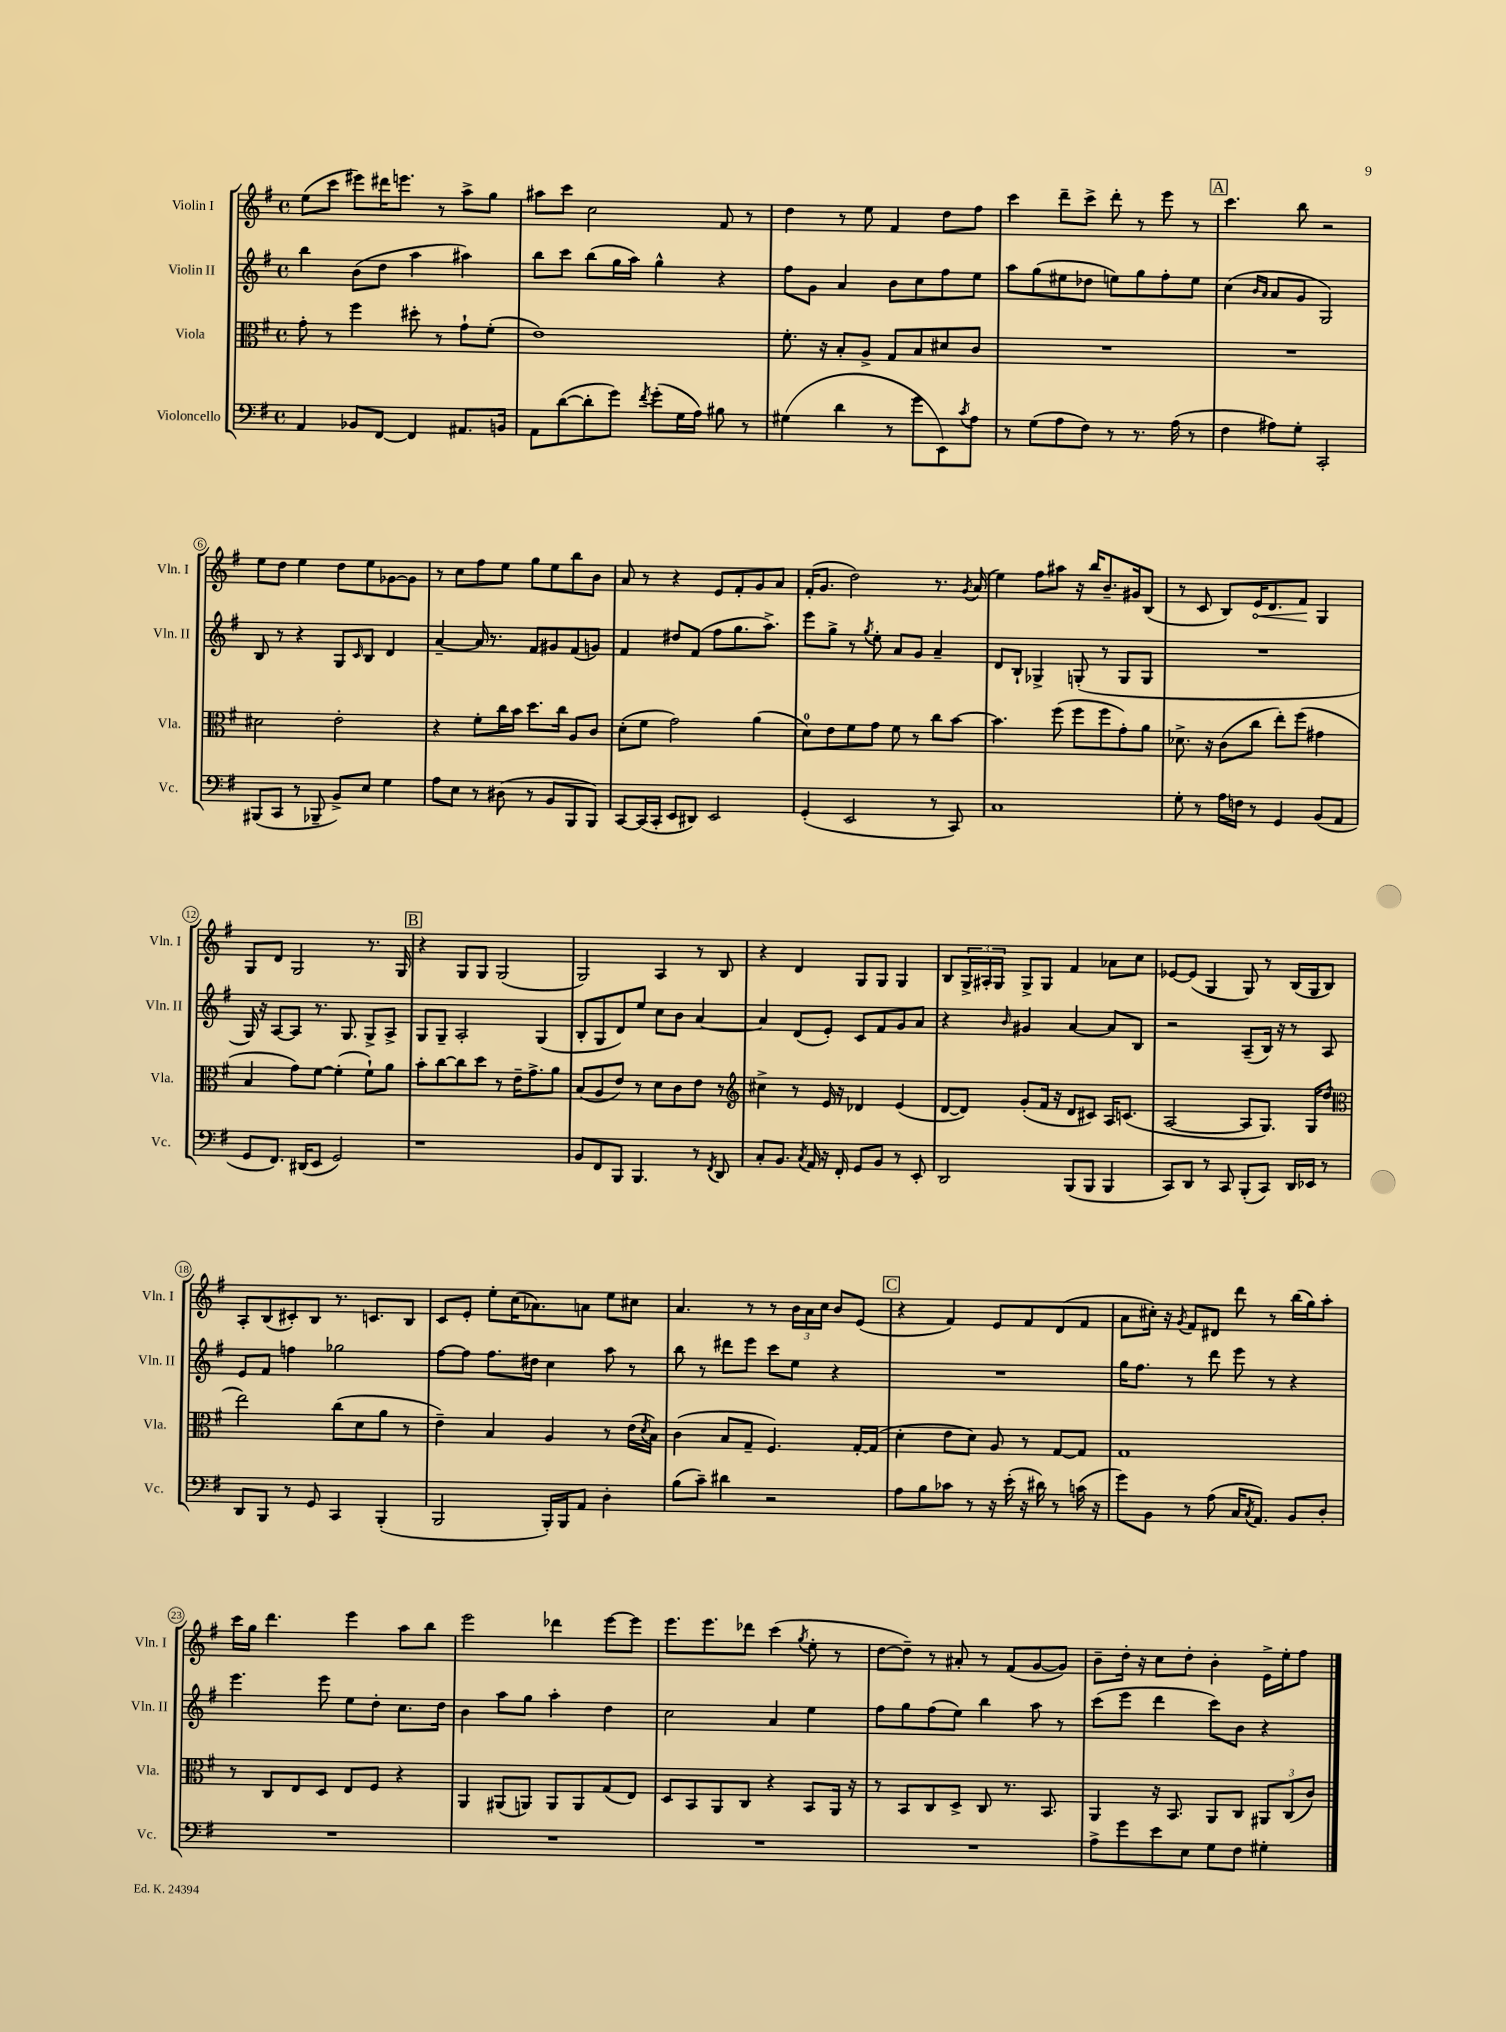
<<
\new StaffGroup <<
\new Staff = "s0" \with { instrumentName = "Violin I" shortInstrumentName = "Vln. I" } {
    \clef treble \key g \major \defaultTimeSignature \time 4/4
    e''8( c'''8 eis'''8) dis'''16 e'''8. r8 a''8-> g''8 |
    ais''8 c'''8 c''2 fis'8 r8 |
    d''4 r8 e''8 fis'4 d''8 fis''8 |
    c'''4 d'''8-- c'''8-> d'''8-. r8 e'''8 r8 |
    \mark \markup { \box "A" } c'''4. b''8 r2 |
    e''8 d''8 e''4 d''8 e''8 ges'8~ ges'8 |
    r8 c''8 fis''8 e''8 g''8 e''8 b''8 b'8 |
    a'8 r8 r4 e'8 fis'8-. g'8 a'8 |
    fis'16-.( g'8. d''2) r8. \acciaccatura { g'8 } a'16( |
    e''4) fis''8 ais''8 r16 b''16 b'8.-- gis'16 b8( |
    r8 c'8 b8) \once \override Hairpin.circled-tip = ##t e'16\< d'8. fis'8\! g4 |
    g8 d'8 g2 r8. g16 |
    \mark \markup { \box "B" } r4 g8 g8 g2( |
    g2) a4 r8 b8 |
    r4 d'4 g8 g8 g4 |
    b8 \tuplet 3/2 { g16-> ais16-. g16 } g8-> g8 fis'4 aes'8 c''8 |
    ees'8~ ees'8( g4 g8) r8 b16( g16 b8) |
    a8-. b8( cis'8-.) b8 r8. c'8. b8 |
    c'8 e'8-. e''8-. c''16( aes'8.) a'8 e''8 cis''8 |
    a'4. r8 r8 \tuplet 3/2 { b'16 a'16 c''16 } b'8 e'8( |
    \mark \markup { \box "C" } r4 fis'4) e'8 fis'8 d'8( fis'8 |
    a'8 cis''16-.) r16 \acciaccatura { g'8 } fis'8 dis'8 d'''8 r8 b''16( g''16) a''8-. |
    c'''16 g''16 d'''4. e'''4 a''8 b''8 |
    e'''2 des'''4 e'''8~ e'''8 |
    e'''8. e'''8. des'''8 c'''4( \acciaccatura { g''8 } e''8-. r8 |
    d''8~ d''8--) r8 ais'8-. r8 fis'8( g'8~ g'8) |
    b'8-- d''16-. r16 c''8 d''8-. b'4-. e'16-> e''16-. fis''8 \bar "|." |
}
\new Staff = "s1" \with { instrumentName = "Violin II" shortInstrumentName = "Vln. II" } {
    \clef treble \key g \major \defaultTimeSignature \time 4/4
    b''4 b'8( d''8 a''4 ais''4) |
    b''8 c'''8 b''8( g''16 a''16) g''4-^ r4 |
    fis''8 g'8 a'4 b'8 c''8 fis''8 e''8 |
    a''8 g''8( eis''8 des''8 e''8) g''8 fis''8-. e''8 |
    \mark \markup { \box "A" } c''4( \grace { b'16 a'16 } a'8 g'8 g2) |
    b8 r8 r4 g8 \grace { c'16 } b8 d'4 |
    a'4~-- a'16 r8. fis'8 gis'8 fis'8( g'8) |
    fis'4 dis''8 fis'8( fis''8 g''8. a''8.->) |
    e'''8 g''8-> r8 \acciaccatura { g''8 } e''8-. a'8 g'8 a'4-- |
    d'8 b8-! ges4-> g8-.( r8 g8 g8 |
    R1 |
    g16) r16 a8~ a8 r8. g8. g8-> a8-> |
    \mark \markup { \box "B" } g8 g8-- a2-. g4( |
    b8-. g8 d'8) e''8 c''8 b'8 a'4~ |
    a'4 d'8( e'8-.) c'8 fis'8 g'8 a'8 |
    r4 \grace { b'16 } gis'4 a'4~ a'8 b8 |
    r2 a8--( b16) r16 r8 a8 |
    e'8 fis'8 f''4 ges''2 |
    fis''8~ fis''8 fis''8. dis''16 c''4 a''8 r8 |
    b''8 r8 dis'''8 e'''8 c'''8 e''8 r4 |
    \mark \markup { \box "C" } R1 |
    g''16 fis''8. r8 d'''8 e'''8 r8 r4 |
    e'''4. e'''8 e''8 d''8-. c''8. d''16 |
    b'4 a''8 g''8 a''4-. d''4 |
    c''2 a'4 e''4 |
    fis''8 g''8 fis''8( e''8) b''4 a''8 r8 |
    c'''8( e'''8 d'''4 c'''8) b'8 r4 \bar "|." |
}
\new Staff = "s2" \with { instrumentName = "Viola" shortInstrumentName = "Vla." } {
    \clef alto \key g \major \defaultTimeSignature \time 4/4
    g'8-. r8 fis''4 dis''8-. r8 g'8-! fis'8-.( |
    e'1) |
    fis'8.-. r16 b8-. a8-> g8 b8 dis'8 c'8 |
    R1 |
    \mark \markup { \box "A" } R1 |
    dis'2 e'2-. |
    r4 fis'8-. c''16 b'16 d''8. c''16 a8 c'8 |
    d'8-.( fis'8 g'2) a'4( |
    d'8-0) e'8 fis'8 g'8 fis'8 r8 c''8 b'8~ |
    b'4. fis''8( fis''8 fis''8 g'8-.) a'8 |
    des'8.-> r16 c'8( c''8 e''8-.) fis''8( gis'4 |
    b4 g'8) fis'8~ fis'4-.( fis'8-!) a'8 |
    \mark \markup { \box "B" } b'8-. c''8~ c''8 d''8 r8 e'16-- g'8.-> a'8 |
    b8( a8 e'8) r8 d'8 c'8 e'8 r8 |
    \clef treble cis''4-> r8 e'16 r16 des'4 e'4( |
    d'8~ d'8) g'8-.( fis'16 r16 d'8 cis'8) a16 c'8.( |
    a2~ a8 g8.) g16 d''8( |
    \clef alto e''2) c''8( d'8 a'8 r8 |
    e'4--) b4 a4 r8 e'16( \acciaccatura { d'8 } b16) |
    c'4( b8 g8-- fis4.) g16~-. g16( |
    \mark \markup { \box "C" } d'4-. e'8 d'8) a8 r8 g8~ g8 |
    g1 |
    r8 c8 e8 d8 e8 fis8 r4 |
    a,4 ais,8( a,8) a,8 a,8 g8( e8) |
    d8 b,8 a,8 c8 r4 b,8 a,16 r16 |
    r8 b,8 c8 d8-> c8 r8. b,8. |
    a,4 r16 b,8. a,8 c8 \tuplet 3/2 { ais,8 c8( c'8) } \bar "|." |
}
\new Staff = "s3" \with { instrumentName = "Violoncello" shortInstrumentName = "Vc." } {
    \clef bass \key g \major \defaultTimeSignature \time 4/4
    a,4 bes,8 fis,8~ fis,4 ais,8. b,16 |
    a,8 d'8~( d'8-. g'8) \acciaccatura { fis'8 } g'8-.( g16 a16) bis8 r8 |
    gis4( d'4 r8 g'8 e,8) \acciaccatura { c'8 } a8 |
    r8 g8( a8 fis8) r8 r8. a16( r8 |
    \mark \markup { \box "A" } fis4 ais8) g8-. c,2-. |
    bis,,8( c,8 r8 bes,,8-- b,8->) e8 g4 |
    a8 e8 r8 dis8( r8 b,8 b,,8 b,,8) |
    c,8~ c,16( c,16-. e,8 dis,8) e,2 |
    g,4-.( e,2 r8 c,8) |
    c1 |
    g8-. r8 a16 f16 r8 g,4 b,8( a,8 |
    g,8 fis,8.) dis,16( e,8 g,2) |
    \mark \markup { \box "B" } r1 |
    b,8 fis,8 b,,8 b,,4. r8 \acciaccatura { fis,8 } d,8 |
    c8-. b,8. \acciaccatura { c8 } a,16 r16 fis,16-. g,8 b,8 r8 e,8-. |
    d,2 b,,8( b,,8 b,,4 |
    c,8) d,8 r8 c,8 b,,8-.( c,8) d,16 ees,16 r8 |
    d,8 b,,8 r8 g,8 c,4 b,,4-.( |
    b,,2 b,,16-.) b,,16 a,8 d4-. |
    b8( c'8--) dis'4 r2 |
    \mark \markup { \box "C" } a8 b8 ces'8 r8 r16 e'16-.( r16 dis'16) r8 c'16( r16 |
    g'8) b,8 r8 a8( c16 \acciaccatura { c8 } a,8.) b,8 d8-. |
    R1 |
    R1 |
    R1 |
    R1 |
    a8-> g'8 e'8 e8 g8 fis8 gis4-. \bar "|." |
}
>>
>>
\layout { \context { \Score \override BarNumber.stencil = #(make-stencil-circler 0.1 0.3 ly:text-interface::print) } }
